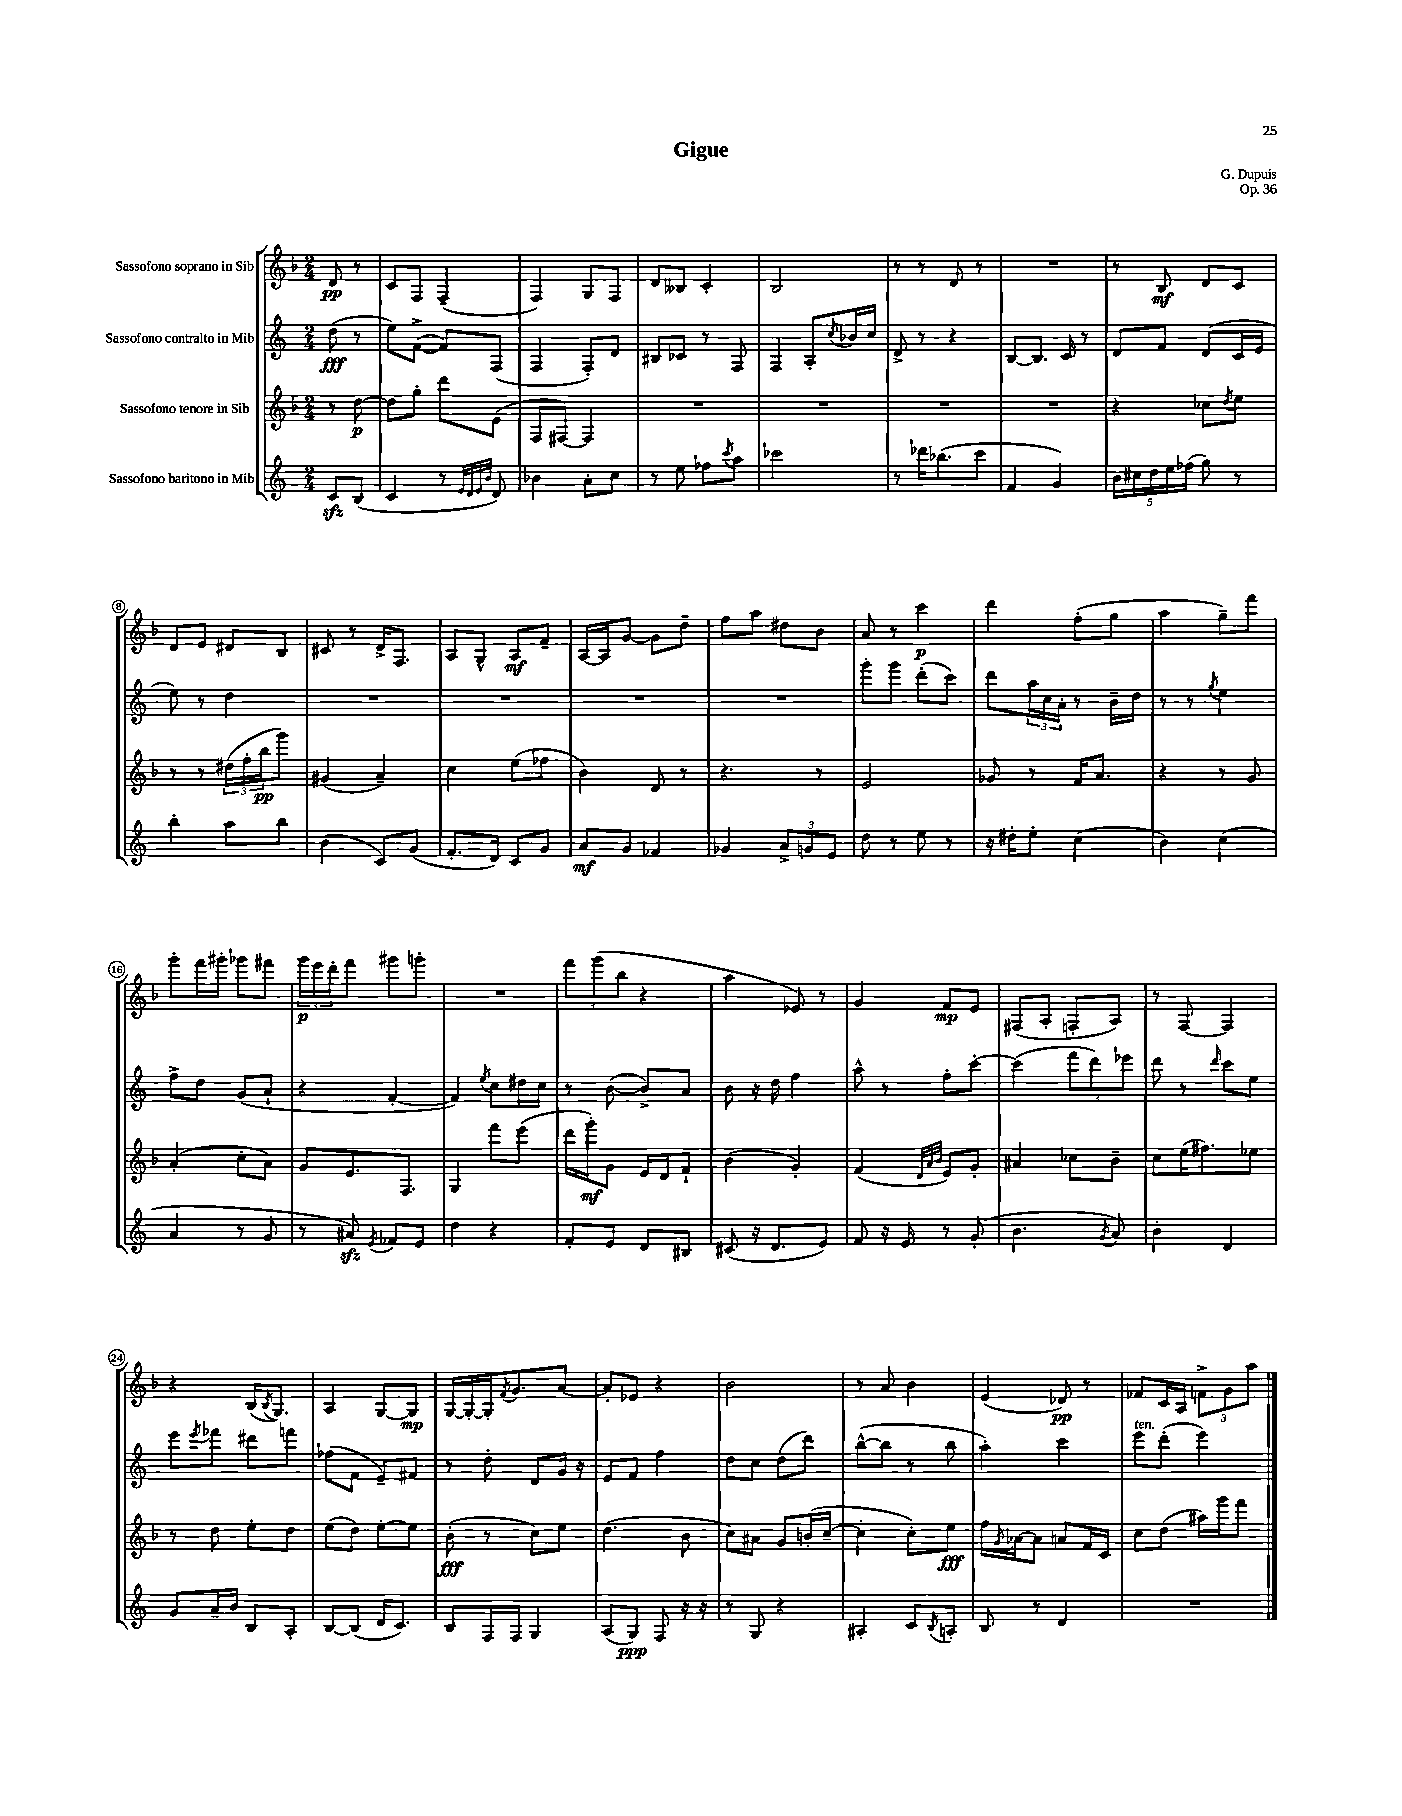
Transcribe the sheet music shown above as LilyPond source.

\header { title = "Gigue" composer = "G. Dupuis" opus = "Op. 36" }
<<
\new StaffGroup <<
\new Staff = "s0" \with { instrumentName = "Sassofono soprano in Sib" } {
    \clef treble \key f \major \numericTimeSignature \time 2/4 \partial 4
    d'8\pp r8 |
    c'8 f8 f4--( |
    f4) g8 f8 |
    d'8 beses8 c'4-. |
    bes2 |
    r8 r8 d'8 r8 |
    R2 |
    r8 bes8\mf d'8 c'8 |
    d'8 e'8 dis'8 bes8 |
    cis'8 r8 d'16-> f8. |
    a8 g8-^ a8\mf f'8-- |
    a16~ a16 g'8~ g'8 d''8-- |
    f''8 a''8 dis''8 bes'8 |
    a'8 r8 c'''4\p |
    d'''4 f''8-.( g''8 |
    a''4 g''8--) f'''8 |
    g'''8-. f'''16 gis'''16-. ges'''8 fis'''8 |
    \tuplet 3/2 { g'''16\p e'''16 d'''16-. } f'''8 gis'''8 g'''8-. |
    R2 |
    \tuplet 3/2 { f'''8 g'''8( bes''8 } r4 |
    a''4 ees'8) r8 |
    g'4 f'8\mp e'8 |
    fis8( a8-. f8-. a8) |
    r8 f8~ f4 |
    r4 bes16( \acciaccatura { bes8 } g8.) |
    a4 g8~ g8\mp |
    g16~ g16~-. g16-. \acciaccatura { f'8 } g'8. a'8~ |
    a'8-. ees'8 r4 |
    bes'2 |
    r8 a'8 bes'4 |
    e'4( des'8\pp) r8 |
    fes'8 c'16 a16 \tuplet 3/2 { f'8-> g'8 a''8 } \bar "|." |
}
\new Staff = "s1" \with { instrumentName = "Sassofono contralto in Mib" } {
    \clef treble \key c \major \numericTimeSignature \time 2/4 \partial 4
    d''8\fff( r8 |
    e''8) f'8~->( f'8) f8( |
    f4 f8-.) d'8 |
    bis8 ces'8 r8 f8 |
    f4 a8-. \acciaccatura { c''8 } bes'16 c''16 |
    d'8-> r8 r4 |
    b8~ b8. c'16 r8 |
    d'8 f'8 d'8( c'16 e'16 |
    e''8) r8 d''4 |
    R2 |
    R2 |
    R2 |
    R2 |
    g'''8-. g'''8 d'''8-.( c'''8) |
    d'''8 \tuplet 3/2 { a''16 c''16 a'16-. } r8 b'16-- d''16 |
    r8 r8 \acciaccatura { g''8 } e''4 |
    f''8-> d''8 g'8( a'8-! |
    r4 f'4~-. |
    f'4) \acciaccatura { e''8 } c''8 dis''16 c''16 |
    r8 b'8~( b'8->) a'8 |
    b'8 r16 d''16 f''4 |
    a''8-^ r8 f''8-. c'''8~-. |
    c'''4( \tuplet 3/2 { f'''8 d'''8) ees'''8 } |
    d'''8 r8 \grace { d'''16 } c'''8 e''8 |
    e'''8 \acciaccatura { e'''8 } fes'''8 dis'''8 f'''8 |
    fes''8( f'8 e'8--) fis'8 |
    r8 d''8-. d'8 g'16 r16 |
    e'8 f'8 f''4 |
    d''8 c''8 d''8( d'''8) |
    b''8~-^( b''8 r8 b''8 |
    a''4-.) c'''4 |
    e'''8^\markup { \italic "ten." } d'''8-.( e'''4) \bar "|." |
}
\new Staff = "s2" \with { instrumentName = "Sassofono tenore in Sib" } {
    \clef treble \key f \major \numericTimeSignature \time 2/4 \partial 4
    r8 d''8~\p |
    d''8 g''8-. d'''8 e'8( |
    f8 fis8~) fis4 |
    R2 |
    R2 |
    R2 |
    R2 |
    r4 ces''8 \acciaccatura { d''8 } e''8 |
    r8 r8 \tuplet 3/2 { dis''16( f''16-. bes''16\pp } g'''8) |
    gis'4( a'4--) |
    c''4 e''8( fes''8 |
    bes'4) d'8 r8 |
    r4. r8 |
    e'2 |
    ges'8 r8 f'16 a'8. |
    r4 r8 g'8 |
    a'4-.( c''8-. a'8) |
    g'8 e'8. f8. |
    g4 f'''8 e'''8( |
    d'''16 g'''16-.\mf) g'8 e'16 d'16 f'8-! |
    bes'4( g'4-.) |
    f'4( \grace { d'32 a'32 bes'32 } e'8) g'8-. |
    ais'4 ces''8 bes'8-- |
    c''8 e''16( fis''8.) ees''8 |
    r8 d''8 e''8-. d''8 |
    e''8( d''8) e''8~-. e''8 |
    bes'8-.\fff( r8 c''8) e''8 |
    d''4.( bes'8 |
    c''8) ais'8 g'8 b'16-.( c''16~-- |
    c''4-. c''8-.) e''8\fff |
    f''16 \acciaccatura { g'8 } aes'16~ aes'8 a'8 f'16 c'16 |
    c''8 d''8( ais''16) g'''16 f'''8 \bar "|." |
}
\new Staff = "s3" \with { instrumentName = "Sassofono baritono in Mib" } {
    \clef treble \key c \major \numericTimeSignature \time 2/4 \partial 4
    c'8\sfz b8( |
    c'4 r8 \grace { e'32 d'32 e'32 b'32 } d'8) |
    bes'4 a'8-. c''8 |
    r8 e''8 fes''8 \acciaccatura { c'''8 } a''8 |
    ces'''2 |
    r8 des'''16 bes''8.( c'''8 |
    f'4 g'4) |
    \tuplet 5/4 { b'16 cis''16 d''16 e''16 fes''16( } g''8) r8 |
    b''4-. a''8 b''8 |
    b'4( c'8) g'8( |
    f'8.-. d'16) c'8 g'8 |
    a'8\mf g'8 fes'4 |
    ges'4 \tuplet 3/2 { a'8-> g'8 e'8 } |
    d''8 r8 e''8 r8 |
    r16 dis''16-. e''8-. c''4( |
    b'4) c''4( |
    a'4 r8 g'8 |
    r8 ais'8\sfz) \acciaccatura { e'8 } fes'8 e'8 |
    d''4 r4 |
    f'8-. e'8 d'8 bis8 |
    cis'8( r16 d'8. e'8) |
    f'8 r16 e'16 r8 g'8-.( |
    b'4. \acciaccatura { g'8 } a'8) |
    b'4-. d'4 |
    g'8 a'16-- b'16 b8 a8-. |
    b8~ b8( d'16 c'8.) |
    b8 f16 f16 g4 |
    a8( g8\ppp) f8 r16 r16 |
    r8 g8 r4 |
    ais4-. c'8 \acciaccatura { b8 } a8-. |
    b8 r8 d'4 |
    R2 \bar "|." |
}
>>
>>
\layout { \context { \Score \override BarNumber.stencil = #(make-stencil-circler 0.1 0.3 ly:text-interface::print) } }
